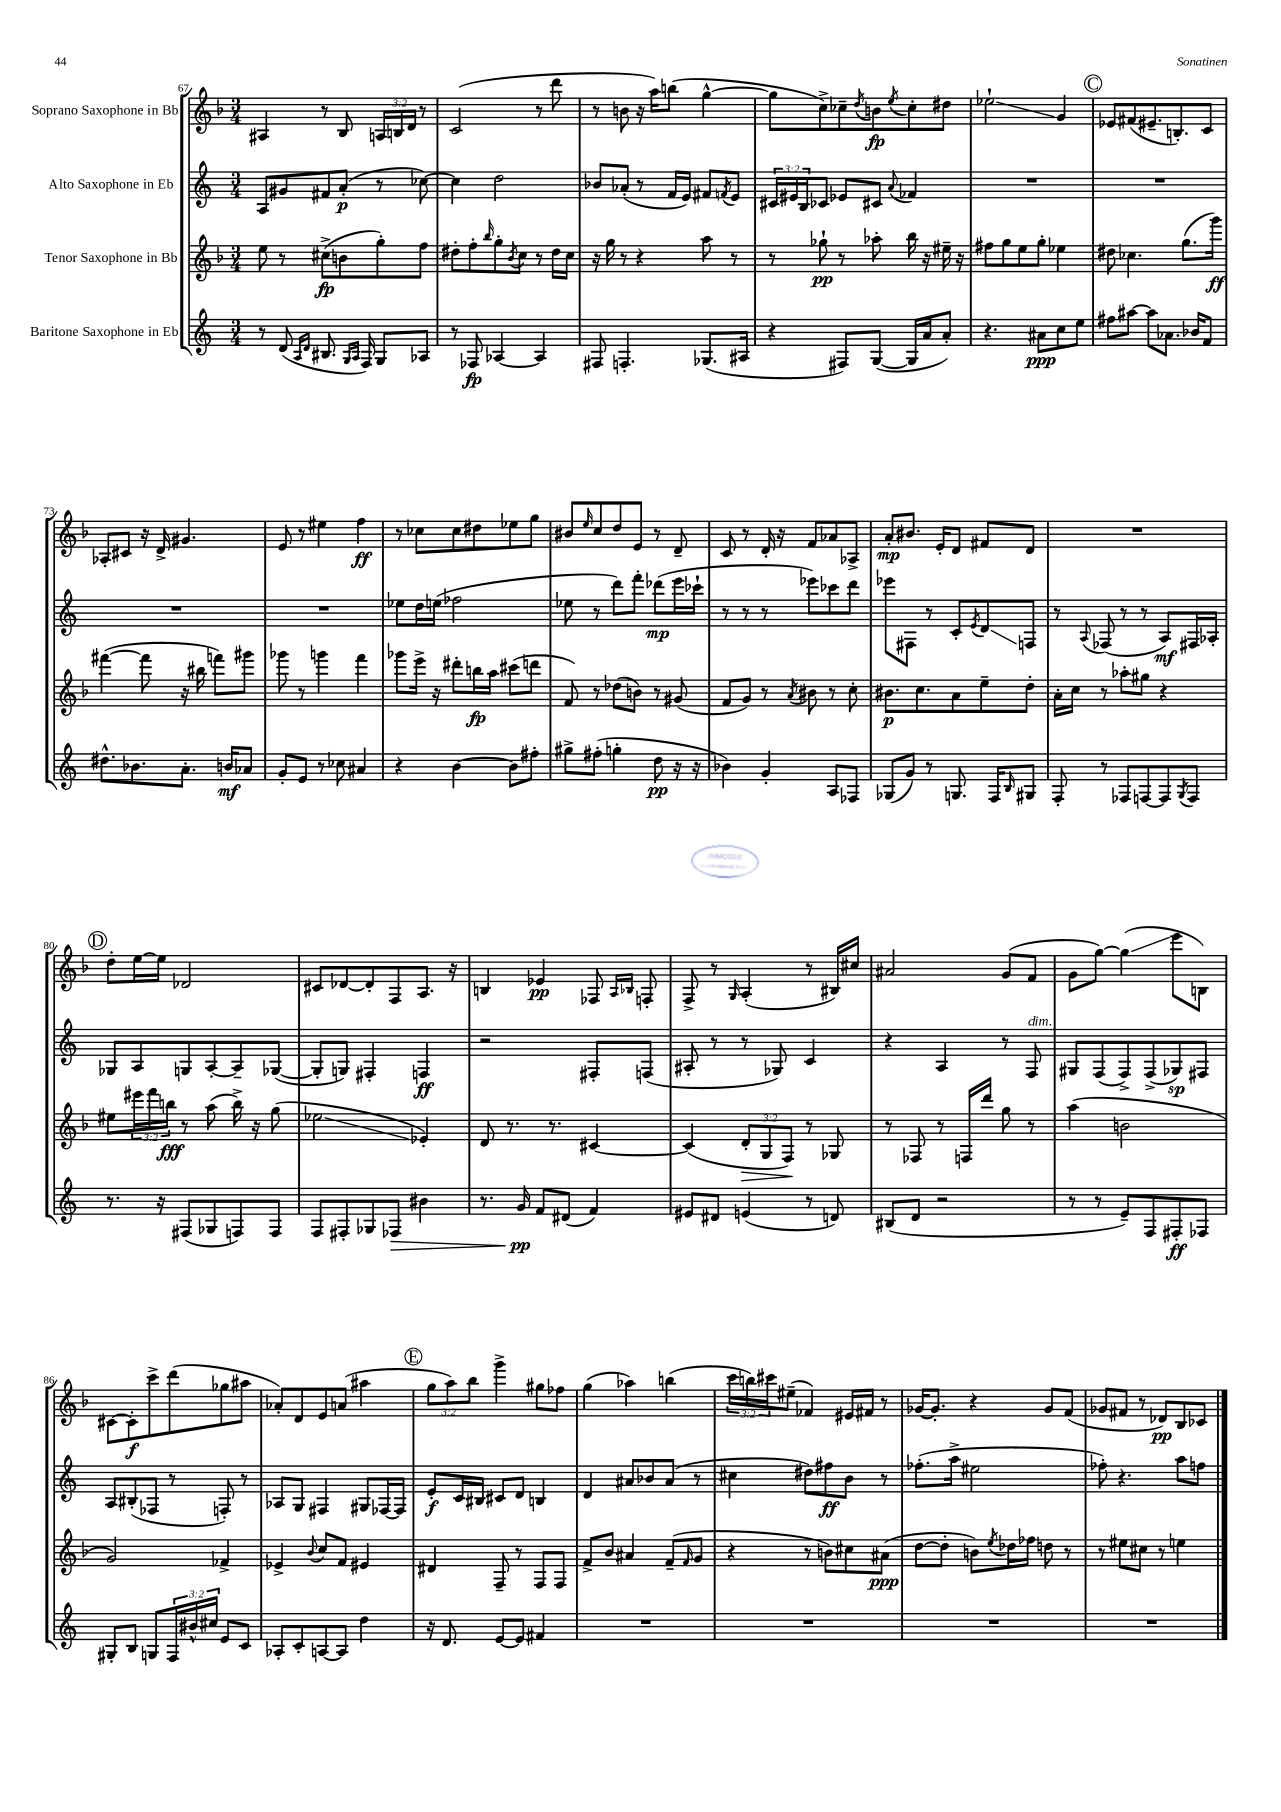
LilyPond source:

<<
\new StaffGroup <<
\new Staff = "s0" \with { instrumentName = "Soprano Saxophone in Bb" } {
    \clef treble \key f \major \numericTimeSignature \time 3/4 \override Staff.TupletNumber.text = #tuplet-number::calc-fraction-text
    ais4 r8 bes8 \tuplet 3/2 { a16 b16 d'16 } r8 |
    c'2( r8 d'''8 |
    r8 b'8 r16 a''16) b''8( g''4~-^ |
    g''8 c''8->) ces''8-- \acciaccatura { d''8 } b'8\fp \acciaccatura { e''8 } ces''8-. dis''8 |
    ees''2-!\glissando g'4 |
    \mark \markup { \circle "C" } ees'8 fis'8( eis'8.-- b8.-.) c'8 |
    aes8-. cis'8 r16 d'16-> gis'4. |
    e'8 r8 eis''4 f''4\ff |
    r8 ces''8 ces''8 dis''8 ees''8 g''8 |
    bis'8 \grace { e''16 } c''8 d''8 e'8 r8 d'8-- |
    c'8 r8 d'16-. r16 f'8 aes'8 aes8-> |
    a'8-.\mp bis'8. e'16-. d'8 fis'8 d'8 |
    R2. |
    \mark \markup { \circle "D" } d''8-. e''16~ e''16 des'2 |
    cis'8 des'8~ des'8-. f8 a8. r16 |
    b4 ees'4\pp fes8 \grace { a16 bes16 } f8-. |
    f8-> r8 \grace { g16 } a4-.( r8 bis16) cis''16 |
    ais'2 g'8( f'8 |
    g'8 g''8~) g''4\glissando( e'''8 b8) |
    cis'8~ cis'8-.\f c'''8-> d'''8( ges''8 ais''8 |
    aes'8-.) d'8 e'8 a'8( ais''4 |
    \mark \markup { \circle "E" } \tuplet 3/2 { g''8 a''8) bes''8 } g'''4-> gis''8 fes''8 |
    g''4( aes''4) b''4( |
    \tuplet 3/2 { c'''16 b''16) cis'''16 } eis''8--( fes'4) eis'16 fis'16 r8 |
    ges'16~ ges'8.-. r4 ges'8 f'8( |
    ges'8 fis'8 r8 des'8\pp) bes8 ces'8 \bar "|." |
}
\new Staff = "s1" \with { instrumentName = "Alto Saxophone in Eb" } {
    \clef treble \key c \major \numericTimeSignature \time 3/4 \override Staff.TupletNumber.text = #tuplet-number::calc-fraction-text
    a8 gis'8 fis'8 a'8-.\p( r8 ces''8~) |
    ces''4 d''2 |
    bes'8 aes'8-.( r8 f'16 e'16) fis'8 \acciaccatura { f'8 } e'8 |
    \tuplet 3/2 { cis'16 eis'16 b16 } ces'8 ees'8 cis'8 \appoggiatura { a'8 } fes'4 |
    R2. |
    \mark \markup { \circle "C" } R2. |
    R2. |
    R2. |
    ees''8 d''16 e''16( fes''2 |
    ees''8 r8 d'''8) f'''8-. des'''8\mp( e'''16 ces'''16-! |
    r8 r8 r8 ees'''8) ces'''8 d'''8 |
    ees'''8 fis8 r8 c'8-. \acciaccatura { e'8 } d'8\glissando f8 |
    r8 \appoggiatura { a8 } fes8( r8 r8 a8\mf) fis16 aes16-. |
    \mark \markup { \circle "D" } ges8 a8 g8 a8~-. a8-- ges8~( |
    ges8-. g8) fis4-. f4\ff |
    r2 fis8-. f8( |
    ais8-. r8 r8 ges8) c'4 |
    r4 a4 r8 f8^\markup { \italic "dim." } |
    gis8 f8( f8->) f8->( ges8\sp) fis8 |
    a8 bis8-.( fes8 r8 f8-.) r8 |
    aes8 g8 fis4 gis8 fes16~ fes16 |
    \mark \markup { \circle "E" } e'8-.\f c'16 bis16 cis'8 d'8 b4 |
    d'4 ais'8 bes'8 ais'8( r8 |
    cis''4 dis''8) fis''8\ff b'8 r8 |
    fes''8.-.( a''16-> eis''2 |
    fes''8-.) r4. a''8 f''8 \bar "|." |
}
\new Staff = "s2" \with { instrumentName = "Tenor Saxophone in Bb" } {
    \clef treble \key f \major \numericTimeSignature \time 3/4 \override Staff.TupletNumber.text = #tuplet-number::calc-fraction-text
    e''8 r8 cis''8->\fp( b'8 g''8-.) f''8 |
    dis''8-. f''8-. \grace { bes''16 } g''8-. \acciaccatura { bes'8 } c''8 r8 dis''16 c''16 |
    r16 g''16 r8 r4 a''8 r8 |
    r8 ges''8-!\pp r8 aes''8-. bes''16 r16 eis''16-- r16 |
    fis''8 g''8 e''8 g''8-. ees''4 |
    \mark \markup { \circle "C" } dis''8 ces''4. g''8.( g'''16\ff) |
    fis'''4~( fis'''8 r16 bis''16 f'''8) gis'''8 |
    ges'''8 r8 g'''4 f'''4 |
    ges'''8 e'''16-> r16 dis'''8-. b''16\fp a''16 cis'''8( d'''8 |
    f'8) r8 des''8( b'8) r8 gis'8( |
    f'8 g'8) r8 \acciaccatura { a'8 } bis'8 r8 c''8-. |
    bis'8.\p c''8. a'8 e''8-- d''8-. |
    a'16-. c''16 r8 aes''8-. gis''8 r4 |
    \mark \markup { \circle "D" } eis''8 \tuplet 3/2 { eis'''16 f'''16 b''16\fff } r8 a''8( b''16->) r16 g''8( |
    ees''2\glissando ees'4-.) |
    d'8 r8. r8. cis'4~ |
    cis'4( \tuplet 3/2 { d'8-.\> g8 f8\!) } r8 ges8 |
    r8 fes8 r8 f16 d'''16 g''8 r8 |
    a''4( b'2 |
    g'2) fes'4-> |
    ees'4-> \appoggiatura { bes'8 } c''8 f'8 eis'4 |
    \mark \markup { \circle "E" } dis'4 f8-- r8 f8 f8 |
    f'8-> bes'8 ais'4 f'8--( \grace { f'16 } g'8 |
    r4 r8 b'8) cis''8 ais'8\ppp( |
    d''8~ d''8-. b'8) \acciaccatura { e''8 } des''16 fes''16 d''8 r8 |
    r8 eis''8 cis''8 r8 e''4 \bar "|." |
}
\new Staff = "s3" \with { instrumentName = "Baritone Saxophone in Eb" } {
    \clef treble \key c \major \numericTimeSignature \time 3/4 \override Staff.TupletNumber.text = #tuplet-number::calc-fraction-text
    r8 d'8( \grace { a16 d'16 } bis8. \grace { g16 a16 } f16) g8 aes8 |
    r8 fes8\fp aes4~ aes4 |
    fis8 f4.-. ges8.( ais16 |
    r4 fis8) g8~( g16 a'16 a'8-.) |
    r4. ais'8\ppp c''8 e''8 |
    \mark \markup { \circle "C" } fis''8 ais''8~ ais''8 aes'8. bes'16 f'8 |
    dis''8.-^ bes'8. a'8.-. b'16\mf aes'8 |
    g'8-. e'8 r8 ces''8 ais'4 |
    r4 b'4~ b'8 fis''8-. |
    gis''8-> fis''8-.( g''4-. d''8\pp r16 r16 |
    bes'4) g'4-. a8 fes8 |
    ges8( g'8) r8 g8. f16 \grace { b16 } gis8 |
    f8-. r8 fes8 f8~ f8 \acciaccatura { g8 } f8 |
    \mark \markup { \circle "D" } r8. r16 fis8( ges8 f8) f8 |
    f8 fis8-. ges8 fes8\> bis'4 |
    r8. g'16\pp\! f'8 dis'8( f'4) |
    eis'8 dis'8 e'4( r8 d'8) |
    bis8( d'8 r2 |
    r8 r8 e'8--) f8 fis8-.\ff fes8 |
    gis8-. b8 g8 \tuplet 3/2 { f16 bis'16-^ cis''16 } e'8 c'8 |
    aes8-. c'8-. a8~ a8 d''4 |
    \mark \markup { \circle "E" } r16 d'8. e'8~ e'8 fis'4 |
    R2. |
    R2. |
    R2. |
    R2. \bar "|." |
}
>>
>>
\layout { \context { \Score currentBarNumber = #67 } }
